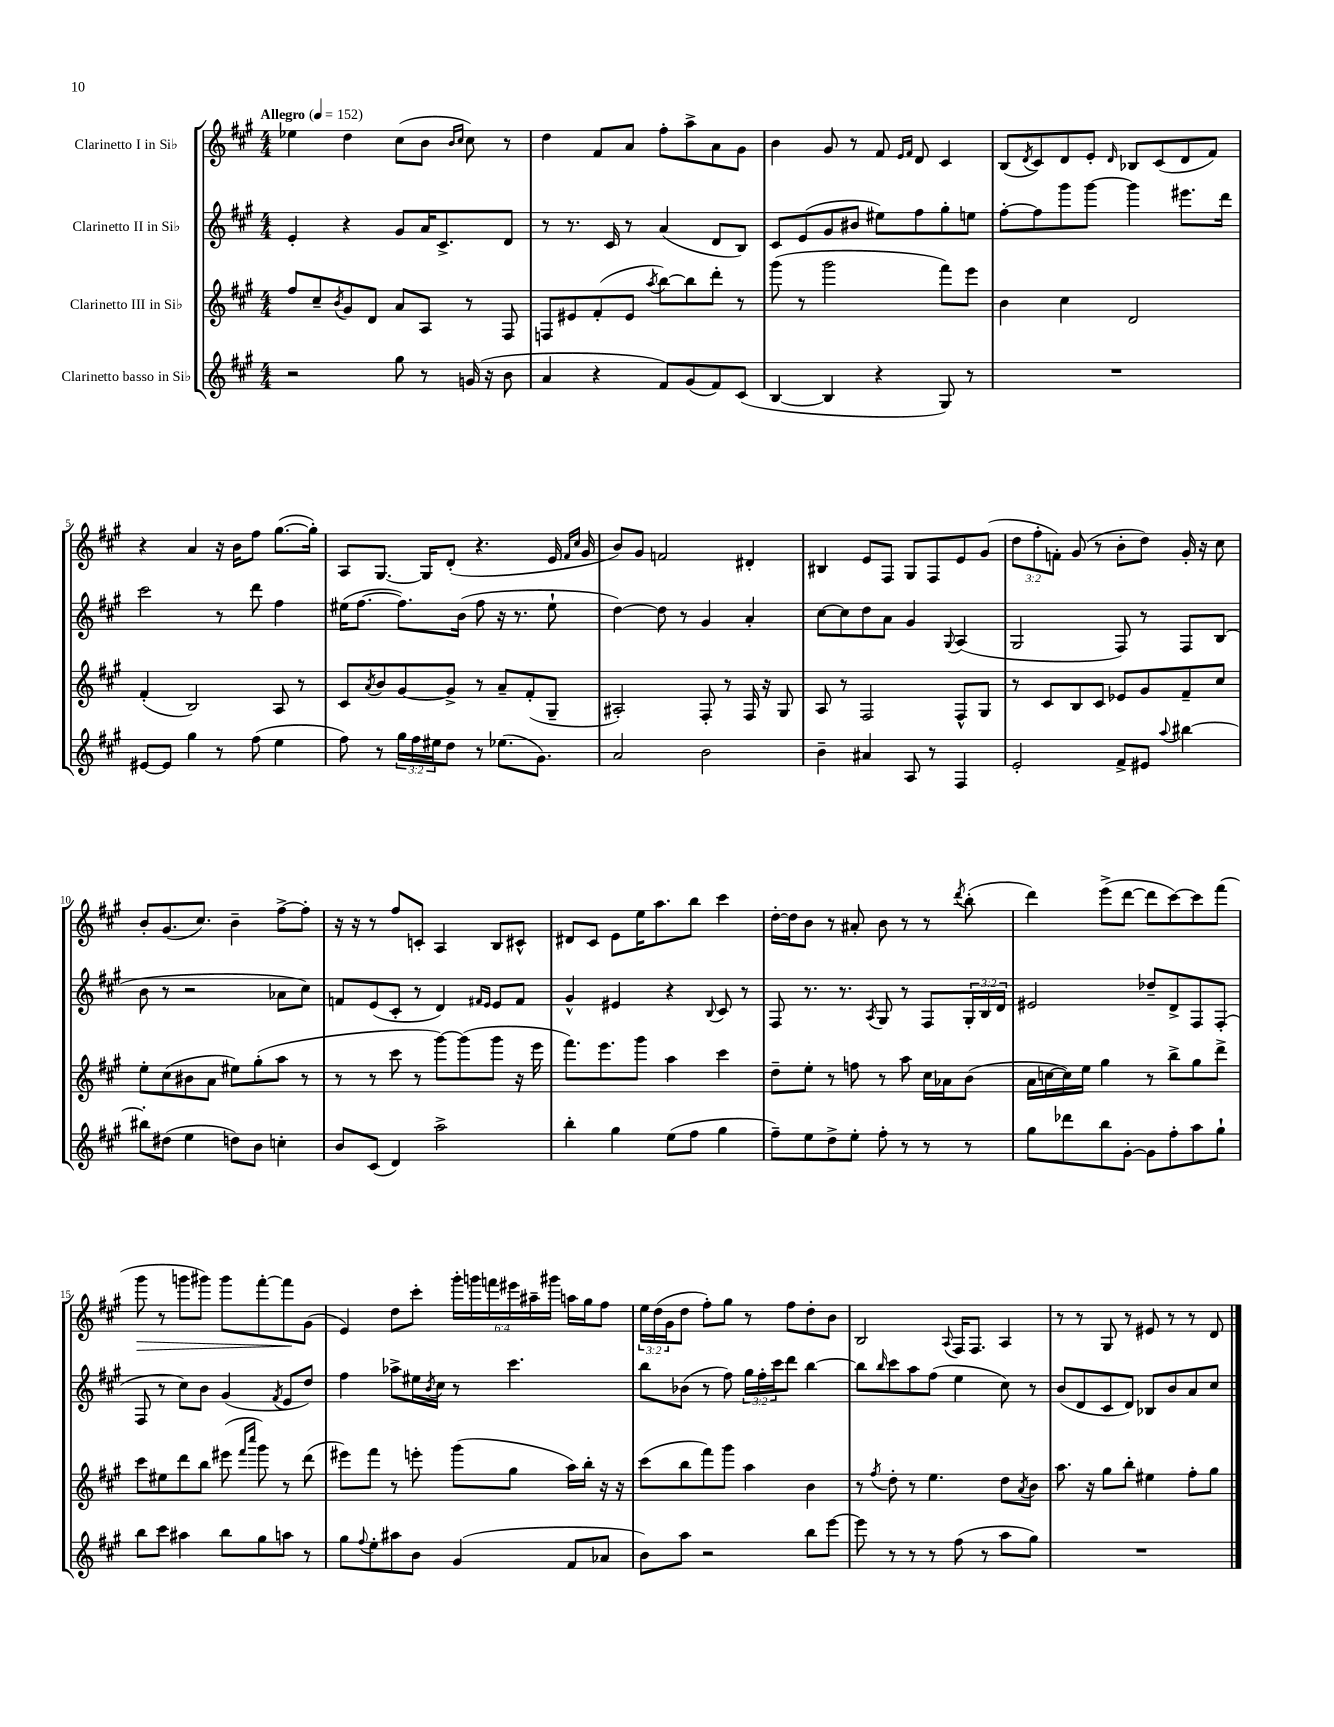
<<
\new StaffGroup <<
\new Staff = "s0" \with { instrumentName = "Clarinetto I in Sib" } {
    \clef treble \key a \major \numericTimeSignature \time 4/4 \override Staff.TupletNumber.text = #tuplet-number::calc-fraction-text \tempo "Allegro" 4 = 152
    ees''4 d''4 cis''8( b'8 \grace { b'16 cis''16 } cis''8) r8 |
    d''4 fis'8 a'8 fis''8-. a''8-> a'8 gis'8 |
    b'4 gis'8 r8 fis'8 \grace { e'16 fis'16 } d'8 cis'4 |
    b8( \acciaccatura { d'8 } cis'8) d'8 e'8-. \grace { d'16 } bes8 cis'8( d'8 fis'8) |
    r4 a'4 r16 b'16 fis''8 gis''8.~( gis''16-.) |
    a8 gis8.~ gis16 d'8-.( r4. e'16 \grace { fis'16 cis''16 } gis'16 |
    b'8) gis'8 f'2 dis'4-. |
    bis4 e'8 fis8 gis8 fis8 e'8 gis'8( |
    \tuplet 3/2 { d''8 fis''8-. f'8-.) } gis'8( r8 b'8-. d''8) gis'16-. r16 cis''8 |
    b'8-. gis'8.( cis''8.) b'4-- fis''8~-> fis''8-. |
    r16 r16 r8 fis''8 c'8-. a4 b8 cis'8-^ |
    dis'8 cis'8 e'8 e''16 a''8. b''8 cis'''4 |
    d''16~-. d''16 b'8 r8 ais'8-. b'8 r8 r8 \acciaccatura { d'''8 } b''8-.( |
    d'''4) e'''8->( d'''8~ d'''8 cis'''8~) cis'''8 fis'''8( |
    gis'''8\> r8 g'''8 gis'''8) gis'''8 fis'''8~-. fis'''8\! gis'8( |
    e'4) d''8 cis'''8-. \tuplet 6/4 { gis'''16-. g'''16 f'''16 eis'''16 ais''16-- gis'''16 } a''16 gis''16 fis''8 |
    \tuplet 3/2 { e''16 d''16( gis'16 } d''8 fis''8-.) gis''8 r8 fis''8 d''8-. b'8 |
    b2 \appoggiatura { a8 } fis16 fis8. a4 |
    r8 r8 gis8 r8 eis'8 r8 r8 d'8 \bar "|." |
}
\new Staff = "s1" \with { instrumentName = "Clarinetto II in Sib" } {
    \clef treble \key a \major \numericTimeSignature \time 4/4 \override Staff.TupletNumber.text = #tuplet-number::calc-fraction-text
    e'4-. r4 gis'8 a'16 cis'8.-> d'8 |
    r8 r8. cis'16 r8 a'4( d'8 b8) |
    cis'8 e'8( gis'8 bis'8 eis''8) fis''8 gis''8-. e''8 |
    fis''8~-. fis''8 gis'''8 gis'''8~ gis'''4 eis'''8. d'''16 |
    cis'''2 r8 d'''8 fis''4 |
    eis''16( fis''8.~ fis''8.) b'16( fis''8 r16 r8. eis''8-! |
    d''4~) d''8 r8 gis'4 a'4-. |
    cis''8~ cis''8 d''8 a'8 gis'4 \appoggiatura { gis8 } a4( |
    gis2 fis8) r8 fis8 b8( |
    b'8 r8 r2 aes'8 cis''8) |
    f'8 e'8( cis'8-. r8 d'4) \grace { fis'16 e'16 } e'8 fis'8 |
    gis'4-^ eis'4 r4 \appoggiatura { b8 } cis'8 r8 |
    fis8 r8. r8. \acciaccatura { a8 } gis8 r8 fis8 \tuplet 3/2 { gis16-. b16 d'16 } |
    eis'2 des''8-- d'8-> fis8 fis8-.( |
    fis8 r8 cis''8) b'8 gis'4( \acciaccatura { fis'8 } e'8 d''8) |
    fis''4 aes''8-> eis''16 \acciaccatura { b'8 } cis''16 r8 cis'''4. |
    b''8 bes'8( r8 fis''8) \tuplet 3/2 { gis''16 fis''16-. cis'''16 } d'''8 b''4~ |
    b''8 \grace { b''16 } cis'''8 a''8 fis''8( e''4 cis''8) r8 |
    b'8( d'8 cis'8 d'8) bes8 b'8 a'8 cis''8 \bar "|." |
}
\new Staff = "s2" \with { instrumentName = "Clarinetto III in Sib" } {
    \clef treble \key a \major \numericTimeSignature \time 4/4
    fis''8 cis''8-- \acciaccatura { b'8 } gis'8 d'8 a'8 a8 r8 fis8 |
    f8 eis'8 fis'8-.( eis'8 \acciaccatura { a''8 } b''8~) b''8 d'''8-. r8 |
    gis'''8( r8 gis'''2 fis'''8) e'''8 |
    b'4 cis''4 d'2 |
    fis'4-.( b2) a8 r8 |
    cis'8 \acciaccatura { a'8 } b'8 gis'8~ gis'8-> r8 a'8-- fis'8-.( gis8-- |
    ais2-.) fis8-. r8 fis16 r16 gis8 |
    a8 r8 fis2 fis8-^ gis8 |
    r8 cis'8 b8 cis'8 ees'8 gis'8 fis'8-- cis''8 |
    e''8-. cis''8( bis'8 a'8 eis''8) gis''8-.( a''8 r8 |
    r8 r8 cis'''8 r8 gis'''8~) gis'''8( gis'''8 r16 e'''16 |
    fis'''8.) e'''8. gis'''8 a''4 cis'''4 |
    d''8-- e''8-. r8 f''8 r8 a''8 cis''16 aes'16 b'8( |
    a'16 c''16~ c''16) e''16 gis''4 r8 b''8-> gis''8 d'''8-> |
    cis'''8 eis''8 d'''8 b''8 eis'''8( \grace { fis'''16 cis''''16 } gis'''8) r8 d'''8( |
    eis'''8) fis'''8 r8 e'''8-. gis'''8( gis''8 a''16) b''16-. r16 r16 |
    cis'''8( b''8 fis'''8) gis'''8 a''4 b'4 |
    r8 \acciaccatura { fis''8 } d''8-. r8 e''4. d''8 \acciaccatura { a'8 } b'8 |
    a''8. r16 gis''8 b''8-. eis''4 fis''8-. gis''8 \bar "|." |
}
\new Staff = "s3" \with { instrumentName = "Clarinetto basso in Sib" } {
    \clef treble \key a \major \numericTimeSignature \time 4/4 \override Staff.TupletNumber.text = #tuplet-number::calc-fraction-text
    r2 gis''8 r8 g'16( r16 b'8 |
    a'4 r4 fis'8) gis'8( fis'8) cis'8( |
    b4~ b4 r4 gis8) r8 |
    R1 |
    eis'8~ eis'8 gis''4 r8 fis''8( e''4 |
    fis''8) r8 \tuplet 3/2 { gis''16 fis''16 eis''16 } d''8 r8 ees''8.( gis'8.) |
    a'2 b'2 |
    b'4-- ais'4 a8 r8 fis4 |
    e'2-. fis'8-> eis'8 \appoggiatura { a''8 } bis''4~ |
    bis''8-. dis''8( e''4 d''8) b'8 c''4-. |
    b'8 cis'8( d'4) a''2-> |
    b''4-. gis''4 e''8( fis''8 gis''4 |
    fis''8--) e''8 d''8-> e''8-. fis''8-. r8 r8 r8 |
    gis''8 des'''8 b''8 gis'8~-. gis'8 fis''8-. a''8 gis''8-! |
    b''8 cis'''8 ais''4 b''8 gis''8 a''8 r8 |
    gis''8 \appoggiatura { fis''8 } e''8-. ais''8 b'8 gis'4( fis'8 aes'8 |
    b'8) a''8 r2 b''8 e'''8~ |
    e'''8 r8 r8 r8 fis''8( r8 a''8 gis''8) |
    R1 \bar "|." |
}
>>
>>
